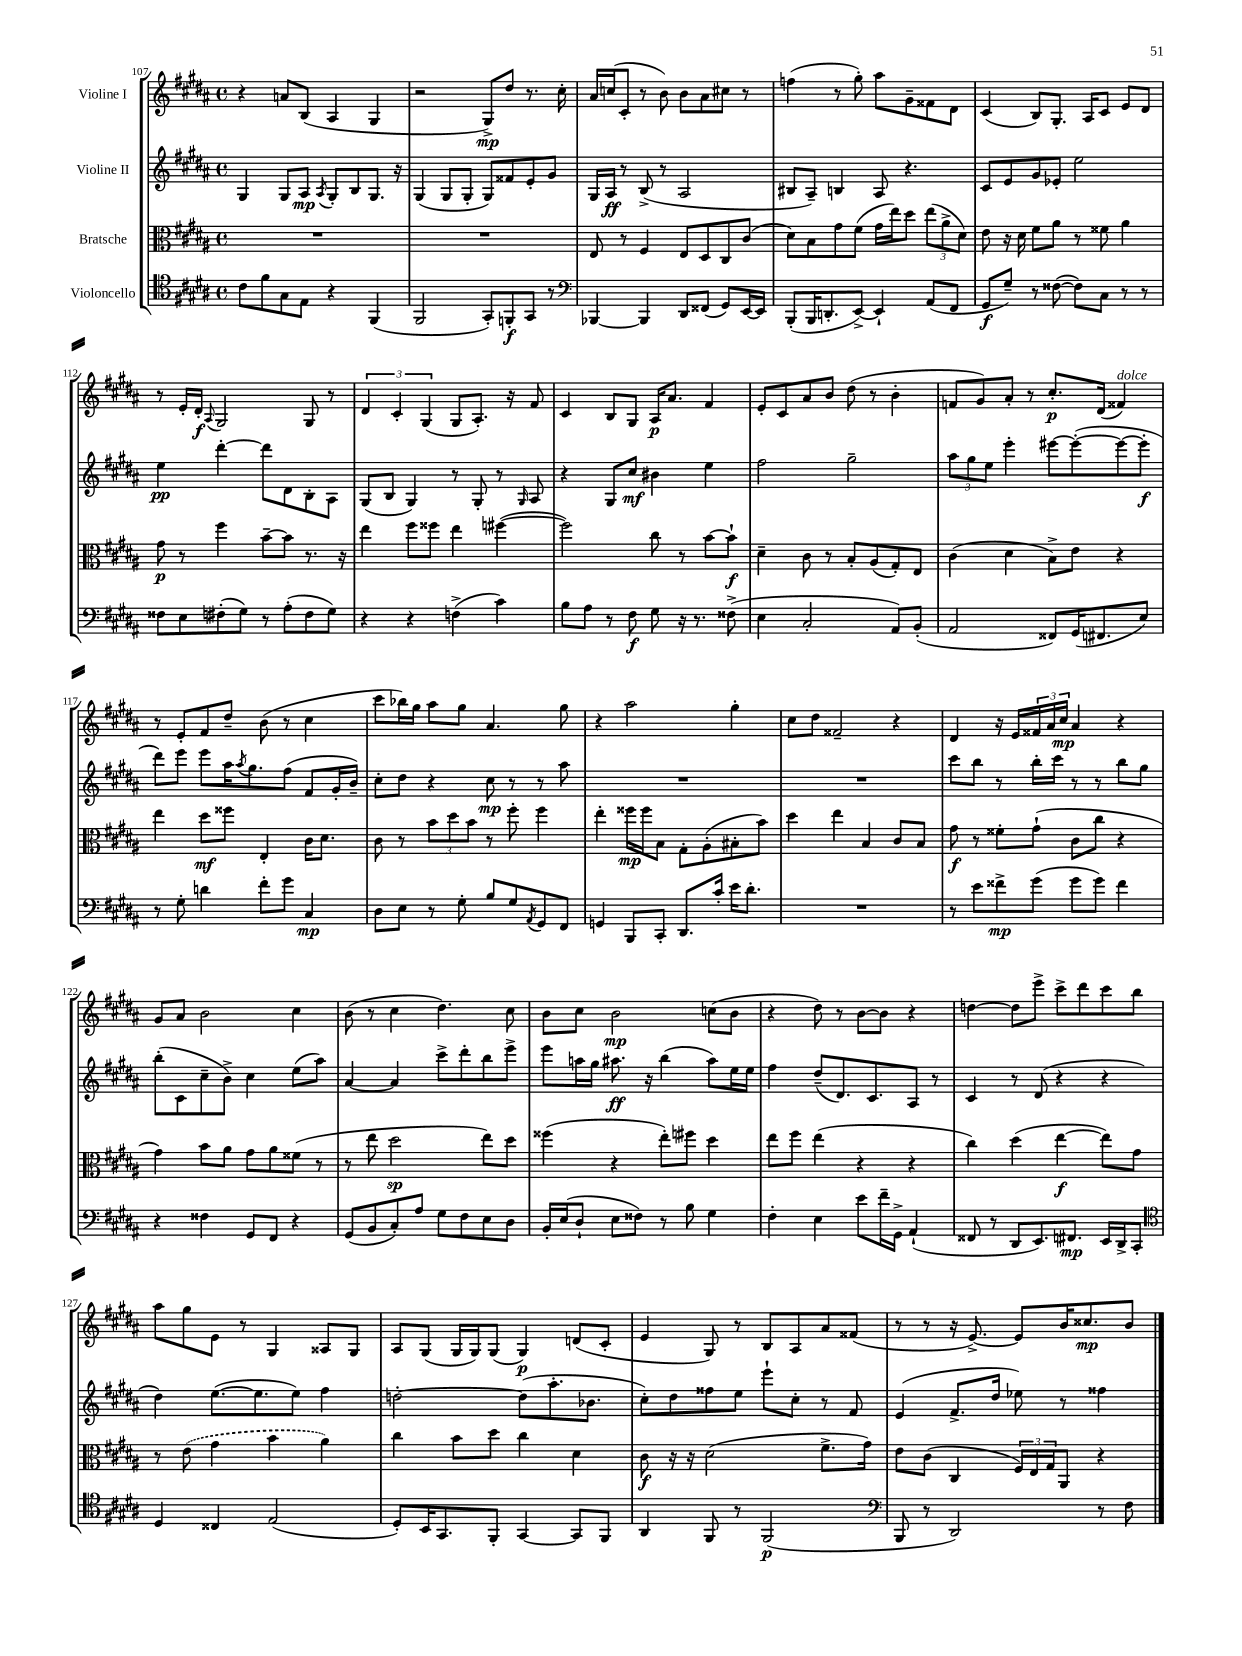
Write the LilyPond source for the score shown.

<<
\new StaffGroup <<
\new Staff = "s0" \with { instrumentName = "Violine I" } {
    \clef treble \key b \major \defaultTimeSignature \time 4/4
    r4 a'8 b8( ais4 gis4 |
    r2 gis8->\mp) dis''8 r8. cis''16-. |
    ais'16 c''16( cis'8-. r8 b'8) b'8 ais'8 cis''8 r8 |
    f''4( r8 gis''8-.) ais''8 gis'8-- fisis'8 dis'8 |
    cis'4( b8) gis8.-. ais16 cis'8 e'8 dis'8 |
    r8 e'16-. dis'16-.\f \appoggiatura { ais8 } gis2 gis8 r8 |
    \tuplet 3/2 { dis'4 cis'4-. gis4( } gis8 ais8.-.) r16 fis'8 |
    cis'4 b8 gis8 ais16\p ais'8. fis'4 |
    e'8-. cis'8 ais'8 b'8 dis''8( r8 b'4-. |
    f'8 gis'8) ais'8-. r8 cis''8.-.\p dis'16( fisis'4^\markup { \italic "dolce" }) |
    r8 e'8-. fis'8 dis''8-- b'8( r8 cis''4 |
    cis'''8 bes''16) gis''16 ais''8 gis''8 ais'4. gis''8 |
    r4 ais''2 gis''4-. |
    cis''8 dis''8 fisis'2-- r4 |
    dis'4 r16 e'16 \tuplet 3/2 { fisis'16 ais'16 cis''16\mp } ais'4 r4 |
    gis'8 ais'8 b'2 cis''4 |
    b'8( r8 cis''4 dis''4.) cis''8 |
    b'8 cis''8 b'2\mp c''8( b'8 |
    r4 dis''8) r8 b'8~ b'8 r4 |
    d''4~ d''8 e'''8-> cis'''8-> dis'''8 cis'''8 b''8 |
    ais''8 gis''8 e'8 r8 gis4 aisis8 gis8 |
    ais8 gis8( gis16 gis16) gis8( gis4\p) d'8( cis'8-. |
    e'4 gis8) r8 b8 ais8 ais'8 fisis'8( |
    r8 r8 r16 e'8.~->) e'8 b'16 cisis''8.\mp b'8 \bar "|." |
}
\new Staff = "s1" \with { instrumentName = "Violine II" } {
    \clef treble \key b \major \defaultTimeSignature \time 4/4
    gis4 gis8 ais8\mp \acciaccatura { ais8 } gis8-. b8 gis8. r16 |
    gis4( gis8 gis8-. gis8) fisis'8 e'8-. gis'8 |
    gis16 ais16\ff r8 b8->( r8 ais2 |
    bis8 ais8--) b4 ais8 r4. |
    cis'8 e'8 gis'8 ees'8-. e''2 |
    e''4\pp dis'''4~-. dis'''8 dis'8 b8-. ais8 |
    gis8( b8 gis4) r8 gis8-. r8 \grace { gis16 } ais8 |
    r4 gis8 cis''8\mf bis'4 e''4 |
    fis''2 gis''2-- |
    \tuplet 3/2 { ais''8 gis''8 e''8 } e'''4-. eis'''8~ eis'''8~-.( eis'''8~ eis'''8-.\f |
    dis'''8) e'''8 e'''8 ais''16 \acciaccatura { ais''8 } gis''8. fis''8( fis'8 gis'16-. b'16--) |
    cis''8-. dis''8 r4 cis''8\mp r8 r8 ais''8 |
    R1 |
    R1 |
    cis'''8 b''8 r8 b''16-. cis'''16 r8 r8 b''8 gis''8 |
    b''8-.( cis'8 cis''8-- b'8->) cis''4 e''8( ais''8) |
    ais'4~ ais'4 cis'''8-> dis'''8-. b''8 e'''8-> |
    e'''8 a''16 gis''16 ais''8.\ff r16 b''4( ais''8) e''16 e''16 |
    fis''4 dis''8--( dis'8.) cis'8. ais8 r8 |
    cis'4 r8 dis'8( r4 r4 |
    dis''4) e''8.~( e''8. e''8) fis''4 |
    d''2~-. d''8( ais''8.-. bes'8. |
    cis''8-.) dis''8 fisis''8 e''8 e'''8-! cis''8-. r8 fis'8 |
    e'4( fis'8.-> dis''16 ees''8) r8 fisis''4 \bar "|." |
}
\new Staff = "s2" \with { instrumentName = "Bratsche" } {
    \clef alto \key b \major \defaultTimeSignature \time 4/4
    R1 |
    R1 |
    e8 r8 fis4 e8 dis8 cis8 cis'8( |
    dis'8) b8 gis'8 fis'8( gis'16 e''16) dis''8 \tuplet 3/2 { e''8( ais'8-> dis'8) } |
    e'8 r16 dis'16 fis'8 ais'8 r8 fisis'8 ais'4 |
    gis'8\p r8 fis''4 b'8~-- b'8 r8. r16 |
    e''4 fis''8 fisis''8 e''4 fis''4~( |
    fis''2) cis''8 r8 b'8~ b'8-!\f |
    dis'4-- cis'8 r8 b8-. ais8( gis8-.) e8 |
    cis'4( dis'4 b8->) e'8 r4 |
    e''4 dis''8\mf fisis''8 e4-. cis'16 dis'8. |
    cis'8 r8 \tuplet 3/2 { b'8 dis''8 b'8 } r8 fis''8-. fis''4 |
    e''4-. fisis''16\mp fisis''16 b8 gis8-. ais8-.( bis8-. b'8) |
    dis''4 e''4 b4 cis'8 b8 |
    gis'8\f r8 fisis'8-. gis'8-!( cis'8 cis''8 r4 |
    gis'4) b'8 ais'8 gis'8 ais'8 fisis'8( r8 |
    r8 e''8 dis''2\sp e''8) dis''8 |
    fisis''4( r4 e''8-.) fis''8 dis''4 |
    e''8 fis''8 e''4( r4 r4 |
    cis''4) dis''4( e''4~\f e''8) gis'8 |
    r8 \once \slurDashed e'8( gis'4 b'4 ais'4) |
    cis''4 b'8 dis''8 cis''4 dis'4 |
    cis'8\f r16 r16 dis'2( fis'8.-> gis'16) |
    e'8 cis'8( cis4 \tuplet 3/2 { fis16) e16 gis16 } ais,8 r4 \bar "|." |
}
\new Staff = "s3" \with { instrumentName = "Violoncello" } {
    \clef tenor \key b \major \defaultTimeSignature \time 4/4
    cis'8 fis'8 gis8 e8 r4 fis,4( |
    fis,2 gis,8-.) f,8-.\f gis,8 r8 |
    \clef bass bes,,4~ bes,,4 dis,8 fisis,8( gis,8) e,16~ e,16 |
    b,,8-.( b,,16 d,8.-. e,8~->) e,4-! ais,8( fis,8 |
    gis,8\f gis8--) r8 fisis8~( fisis8) cis8 r8 r8 |
    fisis8 e8 fis8-.( gis8) r8 ais8-.( fis8 gis8) |
    r4 r4 f4->( cis'4) |
    b8 ais8 r8 fis8\f gis8 r16 r8. fisis8->( |
    e4 cis2-. ais,8) b,8-.( |
    ais,2 fisis,8) gis,16( fis,8. e8) |
    r8 gis8-. d'4 fis'8-. gis'8 cis4\mp |
    dis8 e8 r8 gis8-. b8 gis8 \acciaccatura { ais,8 } gis,8 fis,8 |
    g,4 b,,8 cis,8-. dis,8. cis'16-. e'16 dis'8.-. |
    R1 |
    r8 e'8 fisis'8->\mp gis'8( gis'8 gis'8) fisis'4 |
    r4 fisis4 gis,8 fis,8 r4 |
    gis,8( b,8 cis8-.) ais8 gis8 fis8 e8 dis8 |
    b,16-. e16( dis8-! e8 fisis8) r8 b8 gis4 |
    fis4-. e4 e'8 fis'16-- gis,16-> ais,4-!( |
    fisis,8 r8 dis,8 e,8.) fis,8.\mp e,16 dis,16-> cis,8-. |
    \clef tenor dis4 cisis4 e2( |
    dis8-.) b,16 gis,8. fis,8-. gis,4~ gis,8 fis,8 |
    ais,4 fis,8 r8 fis,2\p( |
    \clef bass b,,8 r8 dis,2) r8 fis8 \bar "|." |
}
>>
>>
\layout { \context { \Score currentBarNumber = #107 } }
